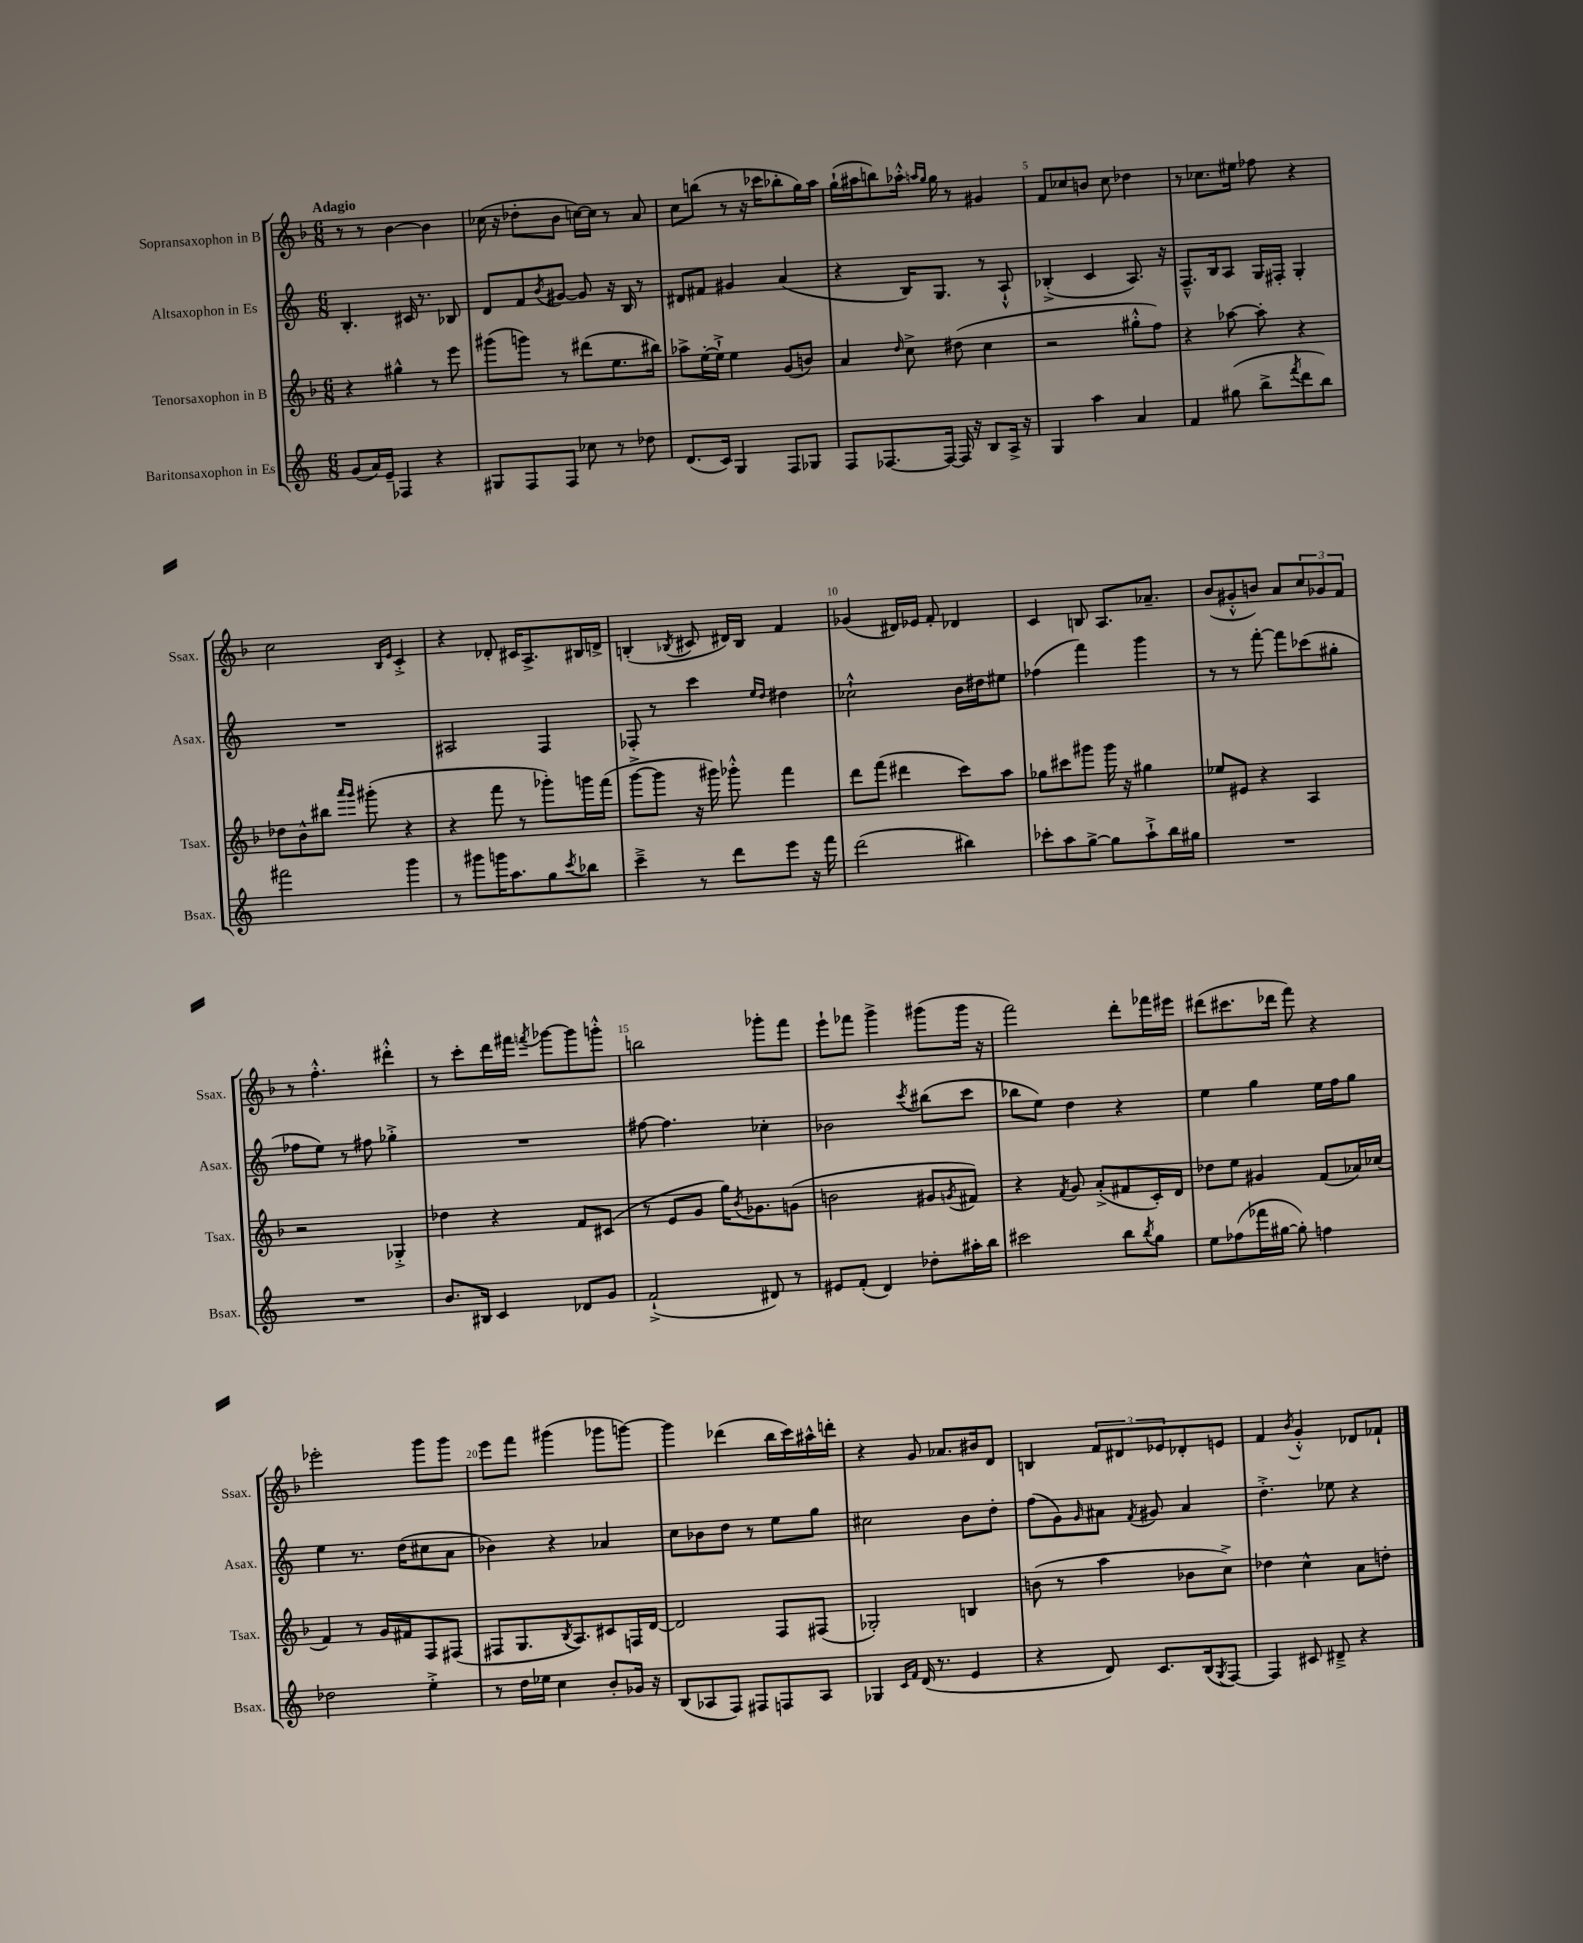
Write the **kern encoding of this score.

**kern	**kern	**kern	**kern
*part4	*part3	*part2	*part1
*staff4	*staff3	*staff2	*staff1
*I"Baritonsaxophon in Es	*I"Tenorsaxophon in B	*I"Altsaxophon in Es	*I"Sopransaxophon in B
*I'Bsax.	*I'Tsax.	*I'Asax.	*I'Ssax.
*clefG2	*clefG2	*clefG2	*clefG2
*k[]	*k[b-]	*k[]	*k[b-]
*M6/8	*M6/8	*M6/8	*M6/8
=1	=1	=1	=1
!	!	!	!LO:TX:a:B:t=Adagio
(8g/L	4r	4.B'/	8r
16a/L)	.	.	8r
16e~/JJ	.	.	.
4F-X/	4gg#X^^\	.	[4b-\
.	.	16c#X/	.
.	.	8.r	.
4r	8r	.	4b-\]
.	8eee\	8B-X/	.
=2	=2	=2	=2
8G#X/L	(8ggg#X\L	8d/L	(16cc-X\
.	.	.	16r
8F/	8gggn\J)	8f/	8dd-X'\L
.	.	8qb/	.
8F/J	8r	[8g#X/J	8b-\J
8cc-X\	(8ddd#X\L	8g#/]	[16ccn\LL)
.	.	.	16cc\JJ]
8r	8.ee\	16r	8r
.	.	16B/	.
8dd-X\	.	8r	8a/
.	16bb#X\Jk)	.	.
=3	=3	=3	=3
(8.d/L	8aa-X^\L	8d#X/L	8cc\L
.	[16ee'\L	8f#X/J	(8bbn\J
16c/Jk)	16ee`^\JJ]	.	.
4G/	4ee\	4g#X/	8r
.	.	.	16r
.	.	.	16ccc-X\KL
8F/L	(8g/L	(4a/	8bb-X'\
8G-X/J	8bn/J)	.	16gg\L)
.	.	.	16aa\JJ
=4	=4	=4	=4
8F/L	4a/	4r	(16gg`\LL
.	.	.	16aa#X\J
[8.F-X/	.	.	8bbn\)
.	16qqdd/	.	.
.	8cc^\	16B/KL)	16aa-X'^^\Jk
.	.	.	16qqaan/LL
.	.	.	16qqgg/JJ
16F-/Jk_	.	8.G/J	16gg\
16F-/]	(8dd#X\	.	8r
16r	.	.	.
8B/L	4cc\	8r	4g#X/
16A^/Jk	.	8A`^^/	.
16r	.	.	.
=5	=5	=5	=5
4G/	2r	(4B-X'^/	8f/L
.	.	.	8cc-X/
4aa\	.	4c/	8bn/J
.	.	.	8cc-\
4a/	8gg#X'^^\L	8.A/)	4dd-X\
.	8ff\J)	.	.
.	.	16r	.
=6	=6	=6	=6
4f/	4r	8.F~^^/L	8r
.	.	.	8.cc-X\L
.	.	16B/k	.
(8gg#X\	[8aa-X\	8A/J	.
.	.	.	16ee#X\Jk
8bb^\L	8aa-'\]	16G/LL	8ff-X\
.	.	16F#X'/JJ	.
8qfff/	.	.	.
8ddd\	4r	4G'/	4r
8bb\J)	.	.	.
!!LO:LB:g=z
=7	=7	=7	=7
2fff#X\	8dd-X\L	2.r	2cc\
.	8b-^^\	.	.
.	8bb#X\J	.	.
.	16qqaaa/LL	.	.
.	16qqggg/JJ	.	.
.	(8ggg#X'\	.	.
.	.	.	16qqB-/LL
.	.	.	16qqe/JJ
4ggg\	4r	.	4c'^/
=8	=8	=8	=8
8r	4r	2A#X/	4r
8ggg#X\L	.	.	.
16gggn\K	8fff\	.	8d-X'/
8.aa\	.	.	.
.	8r	.	16c#X/KL
.	.	.	8.A^/
8gg\	8ggg-X'\L)	4F/	.
8qccc/	.	.	.
8bb-X\J	16gggn\L	.	16B#X/L
.	(16fff\JJ	.	16dn^/JJ
=9	=9	=9	=9
4ccc~^\	[8ggg^\L	8F-X'/	(4Bn'/
.	8ggg\J]	8r	.
.	.	.	8qB-X/
8r	16r	4ccc\	8c#X/
.	16ggg#X\)	.	.
8ddd\L	8ggg-X'^^\	.	16d#X/LL)
.	.	.	16B-/JJ
.	.	16qqee/LL	.
.	.	16qqdd/JJ	.
8eee\J	4fff\	4dd#X\	4f/
16r	.	.	.
16fff\	.	.	.
=10	=10	=10	=10
(2ddd\	8ddd\L	2cc-X`^^\	(4g-X/
.	(8fff\J	.	.
.	4ddd#X\	.	16d#X/LL)
.	.	.	16e-X/JJ
.	.	.	8f'/
4bb#X\)	8ccc\L)	16b\LL	4d-X/
.	.	16dd#X\J	.
.	8aa\J	8ee#X\J	.
=11	=11	=11	=11
8ccc-X'\L	8gg-X\L	(4ff-X\	4c/
8aa\	8ccc#X\	.	.
[8gg^\J	8ggg#X\J	4fff\)	8Bn/
8gg\L]	16ggg#\	.	8.A/L
.	16r	.	.
8aa`^\	4gg#X\	4ggg\	.
.	.	.	8.a-X~/J
16bb\L	.	.	.
16gg#X\JJ	.	.	.
=12	=12	=12	=12
2.r	8ee-X/L	8r	(8b-/L
.	8e#X/J	8r	8g#X'^^/
.	4r	[8fff'\	8bn/J)
.	.	8fff\L]	8a/L
.	4A/	(8ccc-X\	12cc/
.	.	.	12g-X/
.	.	8gg#X'\J	.
.	.	.	12f/J
!!LO:LB:g=z
=13	=13	=13	=13
2.r	2r	8ff-X\L	8r
.	.	8ee\J)	4.ff'^^\
.	.	8r	.
.	.	8ff#X\	.
.	4G-X'^/	4gg-X'^\	4ddd#X'^^\
=14	=14	=14	=14
8.b/L	4dd-X\	2.r	8r
.	.	.	8ccc'\L
16B#X/Jk	.	.	.
4c/	4r	.	16ddd\L
.	.	.	16fff#X\JJ
.	.	.	8qfffn/
.	.	.	[8ggg-X\L
8d-X/L	8f/L	.	8ggg-\]
8g/J	(8c#X/J	.	8gggn'^^\J
=15	=15	=15	=15
(2f`^/	8r	[8ff#X\	2bbn\
.	8e/L	4.ff#\]	.
.	8g/J	.	.
.	16gg\KL)	.	.
.	8qb-/	.	.
.	8.g-X\	.	.
8d#X/)	.	4cc-X'\	8ggg-X'\L
8r	(8gn\J	.	8fff\J
=16	=16	=16	=16
8e#X/L	2bn\	2b-X\	8eee`\L
(8f'/J	.	.	8fff-X\J
4d/)	.	.	4ggg^\
.	.	8qccc/	.
8dd-X'\L	8g#X/L	(8bb#X\L	(8ggg#X\L
.	8qgn/	.	.
16aa#X'\L	8f#X/J)	8ccc\J	16ggg#\Jk
16bb\JJ	.	.	16r
=17	=17	=17	=17
2ccc#X\	4r	8bb-X\L	2fff\)
.	.	8ee\J)	.
.	8qf/	.	.
.	8g/	4dd\	.
.	(8a'^/L	.	.
8bb\L	8f#X/	4r	8ddd'\L
8qbb/	.	.	.
8gg\J	16c'/L)	.	16fff-X\L
.	16d/JJ	.	16eee#X\JJ
=18	=18	=18	=18
8ee\L	8dd-X\L	4ee\	(8ddd#X\L
(8ff-X\	8ee\J	.	8.ccc#X\
16fff-X\L	4g#X/	4gg\	.
[16gg#X\JJ	.	.	16ddd-X\Jk
8gg#'\])	.	.	8fff\)
4ffn\	(8f/L	16ee\LL	4r
.	.	16ff\J	.
.	16a-X/L)	8gg\J	.
.	(16cc-X/JJ	.	.
!!LO:LB:g=z
=19	=19	=19	=19
2dd-X\	4f/)	4ee\	2eee-X'\
.	8r	8.r	.
.	16g/LL	.	.
.	16f#X/J	(16dd\KL	.
4ee'^\	8F/	8cc#X\	8ggg\L
.	(8F#X/J	8a\J	8ggg\J
=20	=20	=20	=20
8r	8F#X/L	4b-X\)	8eee\L
16dd\LL	8.G/	.	8fff\J
16ee-X\JJ	.	.	.
4cc\	.	4r	(4ggg#X\
.	8qB-/	.	.
.	8.A/)	.	.
8b'/L	8c#X/	4a-X/	8ggg-X\L
16g-X/Jk	16Fn/L	.	[8gggn\J)
16r	[16d/JJ	.	.
=21	=21	=21	=21
(8B/L	2d/]	8cc\L	4ggg\]
8A-X/	.	8b-X\	.
8F/J)	.	8dd\J	(4ddd-X\
8F#X/L	.	8r	.
8Fn/	8F/L	8ee\L	16bb-\LL
.	.	.	16ccc\)
8A-/J	(8F#X/J	8gg\J	16aa#X^^\
.	.	.	16dddn'\JJ
=22	=22	=22	=22
4G-X/	2G-X'/)	2cc#X\	4r
16qqc/LL	.	.	.
16qqf/JJ	.	.	.
(16d/	.	.	8g/
8.r	.	.	.
.	.	.	8.a-X/L
4e/	4Bn/	8b\L	.
.	.	.	16b#X/k
.	.	8dd'\J	8d/J
=23	=23	=23	=23
4r	(8bn\	(8ff\L	4Bn/
.	8r	8g\)	.
.	.	16qqg/	.
8d/)	4aa\	8a#X\J	12f/L
.	.	.	12d#X/
.	.	8qf/	.
8.c/L	.	8g#X/	.
.	.	.	12e-X/
.	8b-X\L	4a#/	8d-X'/
(16B/k	.	.	.
8qG/	.	.	.
[8F/J)	8cc^\J)	.	8en/J
=24	=24	=24	=24
4F/]	4dd-X\	4.dd'^\	4f/
.	.	.	8qb-/
8c#X/	4cc^^\	.	4g'^^/
8d#X~^/	.	8ee-X\	.
4r	8a\L	4r	8d-X/L
.	8ddn'\J	.	8f-X`/J
==	==	==	==
*-	*-	*-	*-
